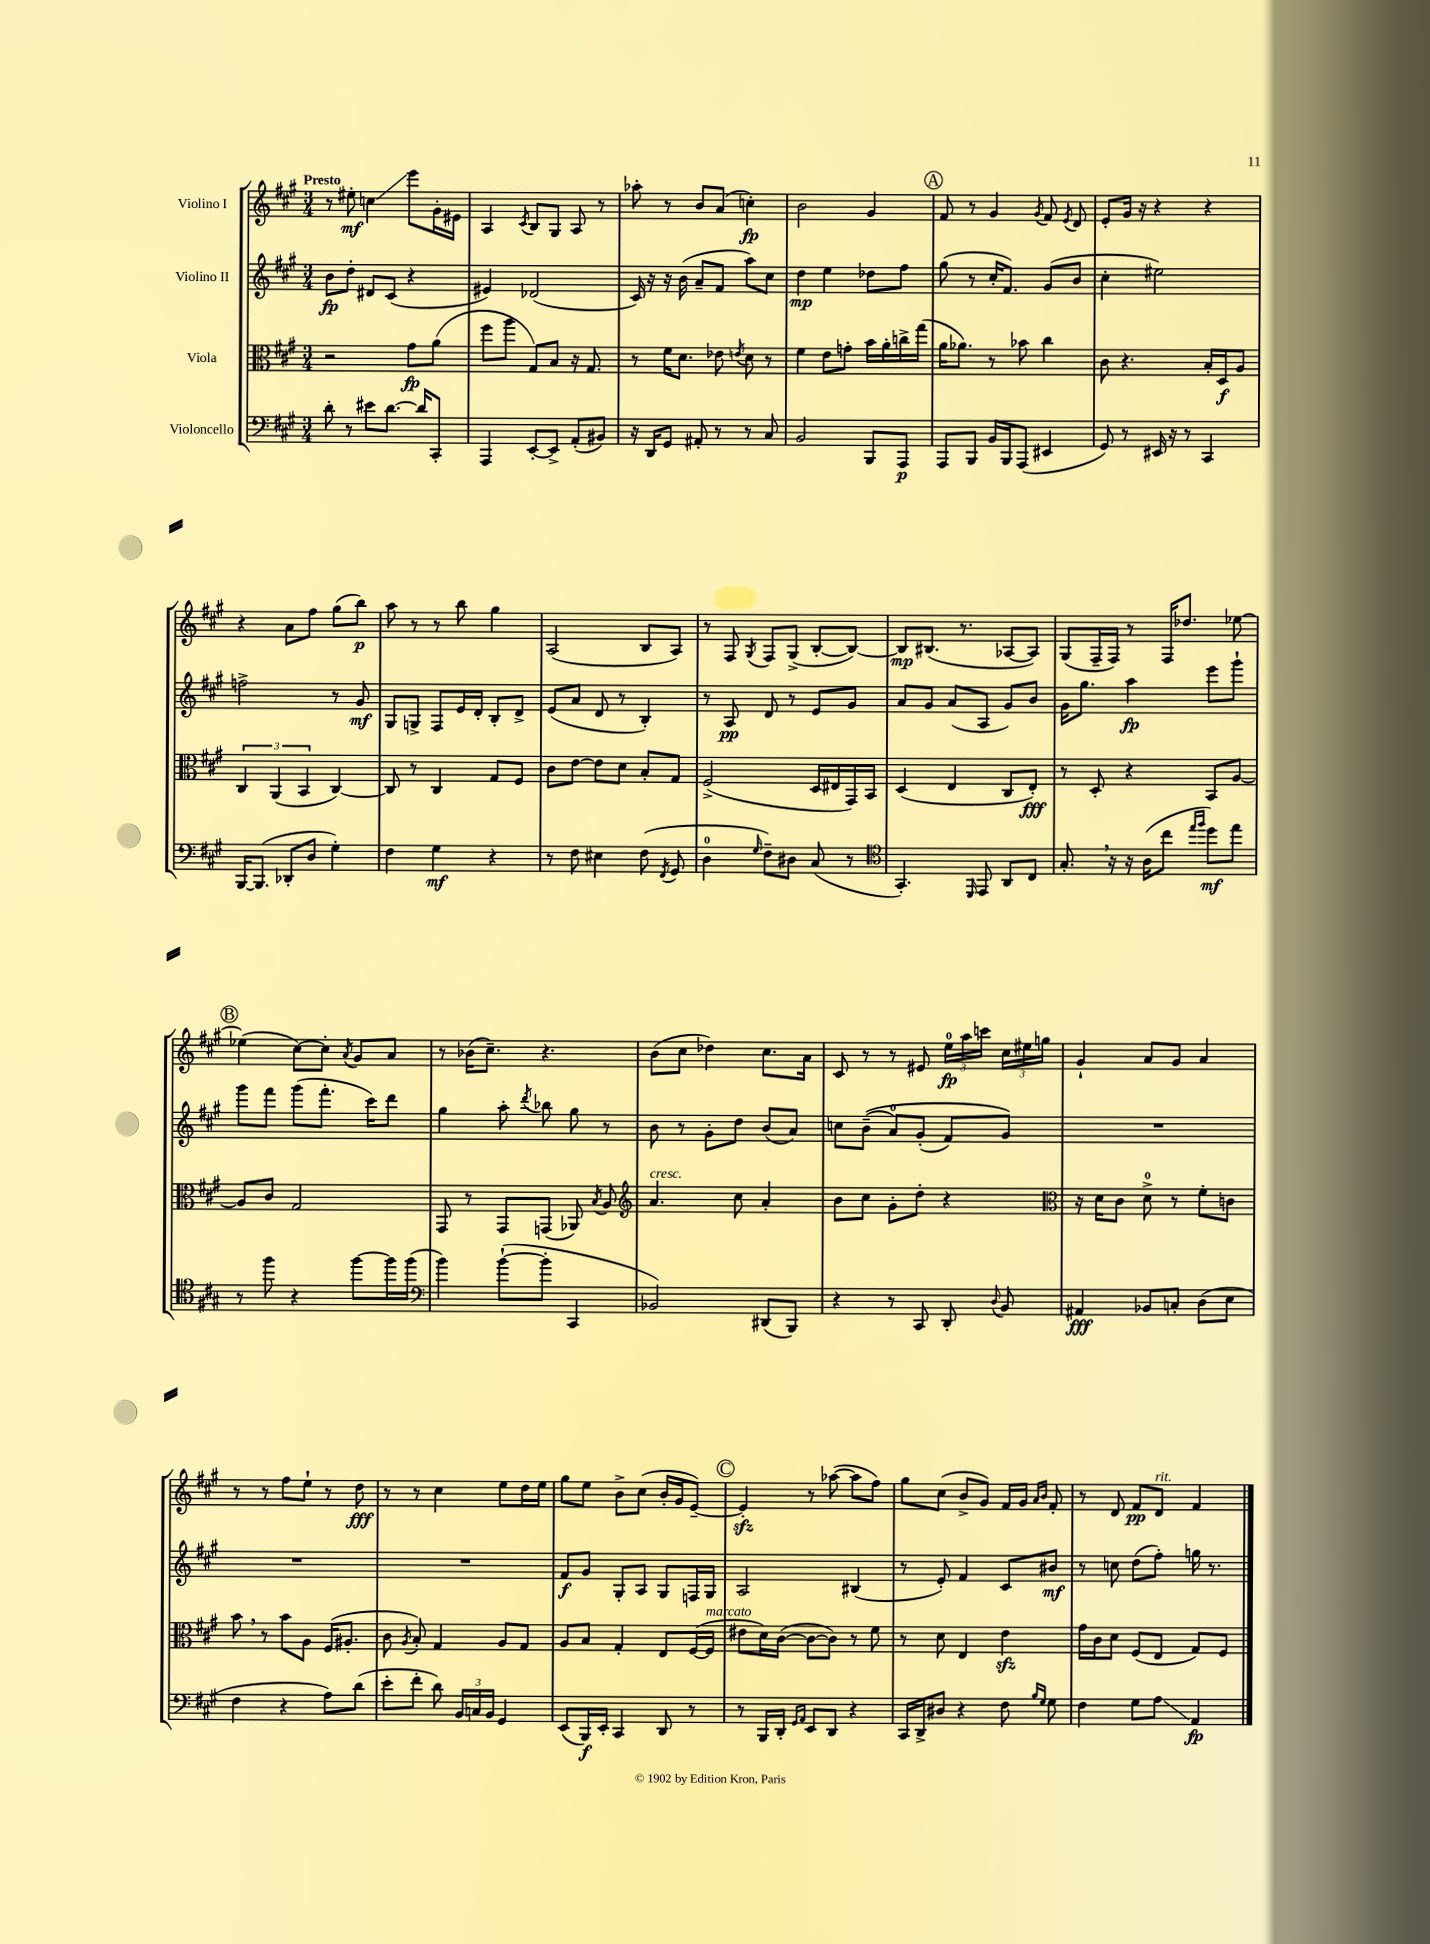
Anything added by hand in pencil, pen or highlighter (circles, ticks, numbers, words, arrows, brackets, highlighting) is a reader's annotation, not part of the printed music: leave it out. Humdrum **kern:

**kern	**kern	**kern	**kern
*staff4	*staff3	*staff2	*staff1
*clefF4	*clefC3	*clefG2	*clefG2
*k[f#c#g#]	*k[f#c#g#]	*k[f#c#g#]	*k[f#c#g#]
*M3/4	*M3/4	*M3/4	*M3/4
8d'\	2r	8b\L	8r
8r	.	8dd'\J	8ee#'\
8e#\L	.	8d#/L	4cc\
[8.d\J	.	(8c#/J	.
.	8g#\L	4r	8eee\L
16d/]LK	.	.	.
8CC#'/J	(8a\J	.	16g#'\L
.	.	.	16e#\JJ
=	=	=	=
4AAA/	8ff#\L	4e#/)	4A/
.	8aa\J	.	.
.	.	.	8qc#/
[8EE'/L	8G#/L)	(2d-/	8B/L
8EE^/]J	8B/J	.	8G#/J
(8AA'/L	16r	.	8A/
.	8.G#/	.	.
8BB#/J)	.	.	8r
=	=	=	=
16r	8r	16c#/)	8aa-'\
16DD/LK	.	16r	.
8GG#/J	16f#\LK	16r	8r
.	8.d\J	(16b\	.
8AA#'/	.	8a~/L	8b/L
8r	8e-\	8f#/J	(8a/J
.	8qe/	.	.
8r	8d\	8aa\L)	4cc'\)
8C#/	8r	8cc#\J	.
=	=	=	=
2BB/	4f#\	4dd\	2b\
.	8e\L	4ee\	.
.	8g'\J	.	.
8BBB/L	16b\LL	8dd-\L	4g#/
.	16a'\	.	.
8AAA/J	16cc^\	8ff#\J	.
.	(16gg#\JJ	.	.
=	=	=	=
8AAA/L	16a\LK	(8gg#\	8f#/
.	8.a-\J)	.	.
8BBB/J	.	8r	8r
16BB/LL	8r	16cc#'/LK	4g#/
16BBB/J	.	8.f#/J)	.
(8AAA/J	8b-\	.	.
.	.	.	8qg#/
4EE#/	4cc#\	(8g#/L	8f#/
.	.	.	8qe/
.	.	8b/J	8d/
=	=	=	=
8GG#/)	8c#\	4cc#'\	8e'/L
8r	4.r	.	16g#/Jk
.	.	.	16r
16EE#/	.	2ee#\)	4r
16r	.	.	.
8r	.	.	.
4CC#/	16B'/LL	.	4r
.	16D/J	.	.
.	8A/J	.	.
=	=	=	=
[16BBB/LK	6C#/	2ff^\	4r
(8.BBB/]J	.	.	.
.	(6AA/	.	.
8DD-'/L	.	.	8a\L
.	6BB/	.	.
8D/J	.	.	8ff#\J
4G#'\)	[4C#/)	8r	(8gg#\L
.	.	8g#/	8bb\J)
=	=	=	=
4F#\	8C#/]	8G#/L	8aa\
.	8r	8G^/J	8r
4G#\	4C#/	8F#/L	8r
.	.	16e/L	8bb\
.	.	16d'/JJ	.
4r	8G#/L	8B'/L	4gg#\
.	8F#/J	8d^/J	.
=	=	=	=
8r	8c#\L	(8e/L	(2A/
8F#\	[8e\J	8a/J	.
4E#\	8e\]L	8d/	.
.	8d\J	8r	.
(8F#\	8B'/L	4B'/)	8B/L
8qFF#/	.	.	.
8GG#/	8G#/J	.	8A/J)
=	=	=	=
4D\	(2F#^/	8r	8r
.	.	8A/	8F#/
16qqG#/	.	.	8qG#/
8F#~\L)	.	8d/	8F#/L
8D#\J	.	8r	(8G#^/J
(8C#/	16D/LL	8e/L	[8B'/L
.	16E#/	.	.
8r	16GG#/)	8g#/J	8B/_J)
.	16BB/JJ	.	.
=	=	=	=
*clefC4	*	*	*
4.GG#'/)	(4D/	8a/L	8B/]L
.	.	8g#/J	(8.B#/J
.	4E/	(8a/L	.
.	.	.	8.r
16qqDD/	.	.	.
8EE/	.	8A/J	.
8AA/L	8C#/L	8g#/L)	[8A-/L
8C#/J	8E'/J)	8b/J	8A-/]J)
=	=	=	=
8.G#'/	8r	16g#\LK	(8G#/L
.	.	8.gg#\J	.
.	8D'/	.	16F#~/L
16r	.	.	16F#/JJ)
16r	4r	4aa\	8r
(16A\LK	.	.	.
8cc#\J	.	.	16F#/LK
.	.	.	8.dd-/J
16qqee/LL	.	.	.
16qqff#/JJ	.	.	.
8dd\L)	8BB/L	8eee\L	.
8ee\J	[8A/J	8ggg#`\J	[8ee-\
=	=	=	=
8r	8A/]L	8ggg#\L	(4ee-\]
8ff#\	8c#/J	8fff#\J	.
4r	2G#/	(8ggg#\L	[8cc#\L)
.	.	8.fff#'\J	8cc#'\]J
.	.	.	8qa/
[8ff#\L	.	.	8g#/L
.	.	16ccc#\LK)	.
16ff#\]L	.	8ddd\J	8a/J
(16ff#\JJ	.	.	.
=	=	=	=
*clefF4	*	*	*
4b\)	8GG#/	4gg#\	8r
.	8r	.	(16b-\LK
.	.	.	8.cc#~\J)
([8b`\L	8GG#/L	8aa'\	.
.	.	8qddd/	.
8b'\]J	(8GG/J	8bb-\	4.r
4CC#/	8AA-/)	8gg#\	.
.	8qB/	.	.
.	8A/	8r	.
=	=	=	=
*	*clefG2	*	*
2BB-/)	4.a/	8b\	(8b\L
.	.	8r	8cc#\J
.	.	8g#'\L	4dd-\)
.	8cc#\	8dd\J	.
(8DD#/L	4a'/	(8b/L	8.cc#\L
8BBB/J)	.	8a/J)	.
.	.	.	16a\Jk
=	=	=	=
4r	8b\L	8cc\L	8c#/
.	8cc#\J	&((8b~\J	8r
8r	8g#'\L	8a/L)	8r
8CC#/	8dd'\J	(8g#'/J	8e#/
8DD'/	4r	8f#/L)	24ee\LL
.	.	.	24aa\
.	.	.	24ccc\JJ
8qqD/	.	.	.
8BB/	.	8g#/J&)	24cc#\LL
.	.	.	24ee#\
.	.	.	24gg\JJ
=	=	=	=
*	*clefC3	*	*
4AA#/	16r	2.r	4g#`/
.	16d\LK	.	.
.	8c#\J	.	.
8BB-/L	8d^\	.	8a/L
8C'/J	8r	.	8g#/J
(8D\L	8f#'\L	.	4a/
8E\J	8c\J	.	.
=	=	=	=
4F#\	8b\	2.r	8r
.	8r	.	8r
4r	8b\L	.	8ff#\L
.	8A\J	.	8ee`\J
8A\L)	(16F#/LK	.	8r
.	8.A#'/J	.	.
(8d\J	.	.	8dd\
=	=	=	=
8e'\L	8c#\	2.r	8r
.	8qA/	.	.
8f#'\J	8B'/)	.	8r
8d\)	4G#/	.	4cc#\
24BB/LL	.	.	.
24C/	.	.	.
24BB/JJ	.	.	.
4GG#/	8A/L	.	8ee\L
.	8G#/J	.	16dd\L
.	.	.	16ee\JJ
=	=	=	=
(8EE/L	8A/L	8f#/L	8gg#\L
16BBB/L)	8B/J	8g#/J	8ee\J
16EE'/JJ	.	.	.
4CC#/	4G#'/	8G#'/L	8b^\L
.	.	8A/J	(8cc#\J
8DD/	8E/L	8G#/L	16b'/LL
.	.	.	16g#/J
8r	([16F#/L	16F/L	[8e~/J)
.	16F#/]JJ	16G#/JJ	.
=	=	=	=
8r	8e#\L	2A/	4e'/]
16BBB/LL	16d\L)	.	.
16DD'/JJ	([16c#\JJ	.	.
16qqGG#/LL	.	.	.
16qqAA/JJ	.	.	.
8EE/L	8c#\_L	.	8r
8DD/J	8c#\]J)	.	([8aa-\
4r	8r	(4B#/	8aa-\]L
.	8f#\	.	8ff#\J)
=	=	=	=
16CC#/LL	8r	8r	8gg#\L
16DD^/J	.	.	.
8D#/J	8d\	8e'/)	(8cc#\J
4r	4E/	4f#/	8b^/L
.	.	.	8g#/J)
8F#\	4e\	8c#/L	16f#/LL
.	.	.	16g#/JJ
16qqB/LL	.	.	16qqa/LL
16qqG#/JJ	.	.	16qqb/JJ
8G#\	.	8b#/J	8f#'/
=	=	=	=
4F#\	16g#\LL	8r	8r
.	16c#\J	.	.
.	8d\J	8cc\	8d/
8G#\L	(8F#/L	(8dd\L	8f#/L
8A\J	8E/J	8ff#'\J)	8d/J
4AA/	8G#/L)	16gg\	4f#/
.	.	8.r	.
.	8F#/J	.	.
==	==	==	==
*-	*-	*-	*-
